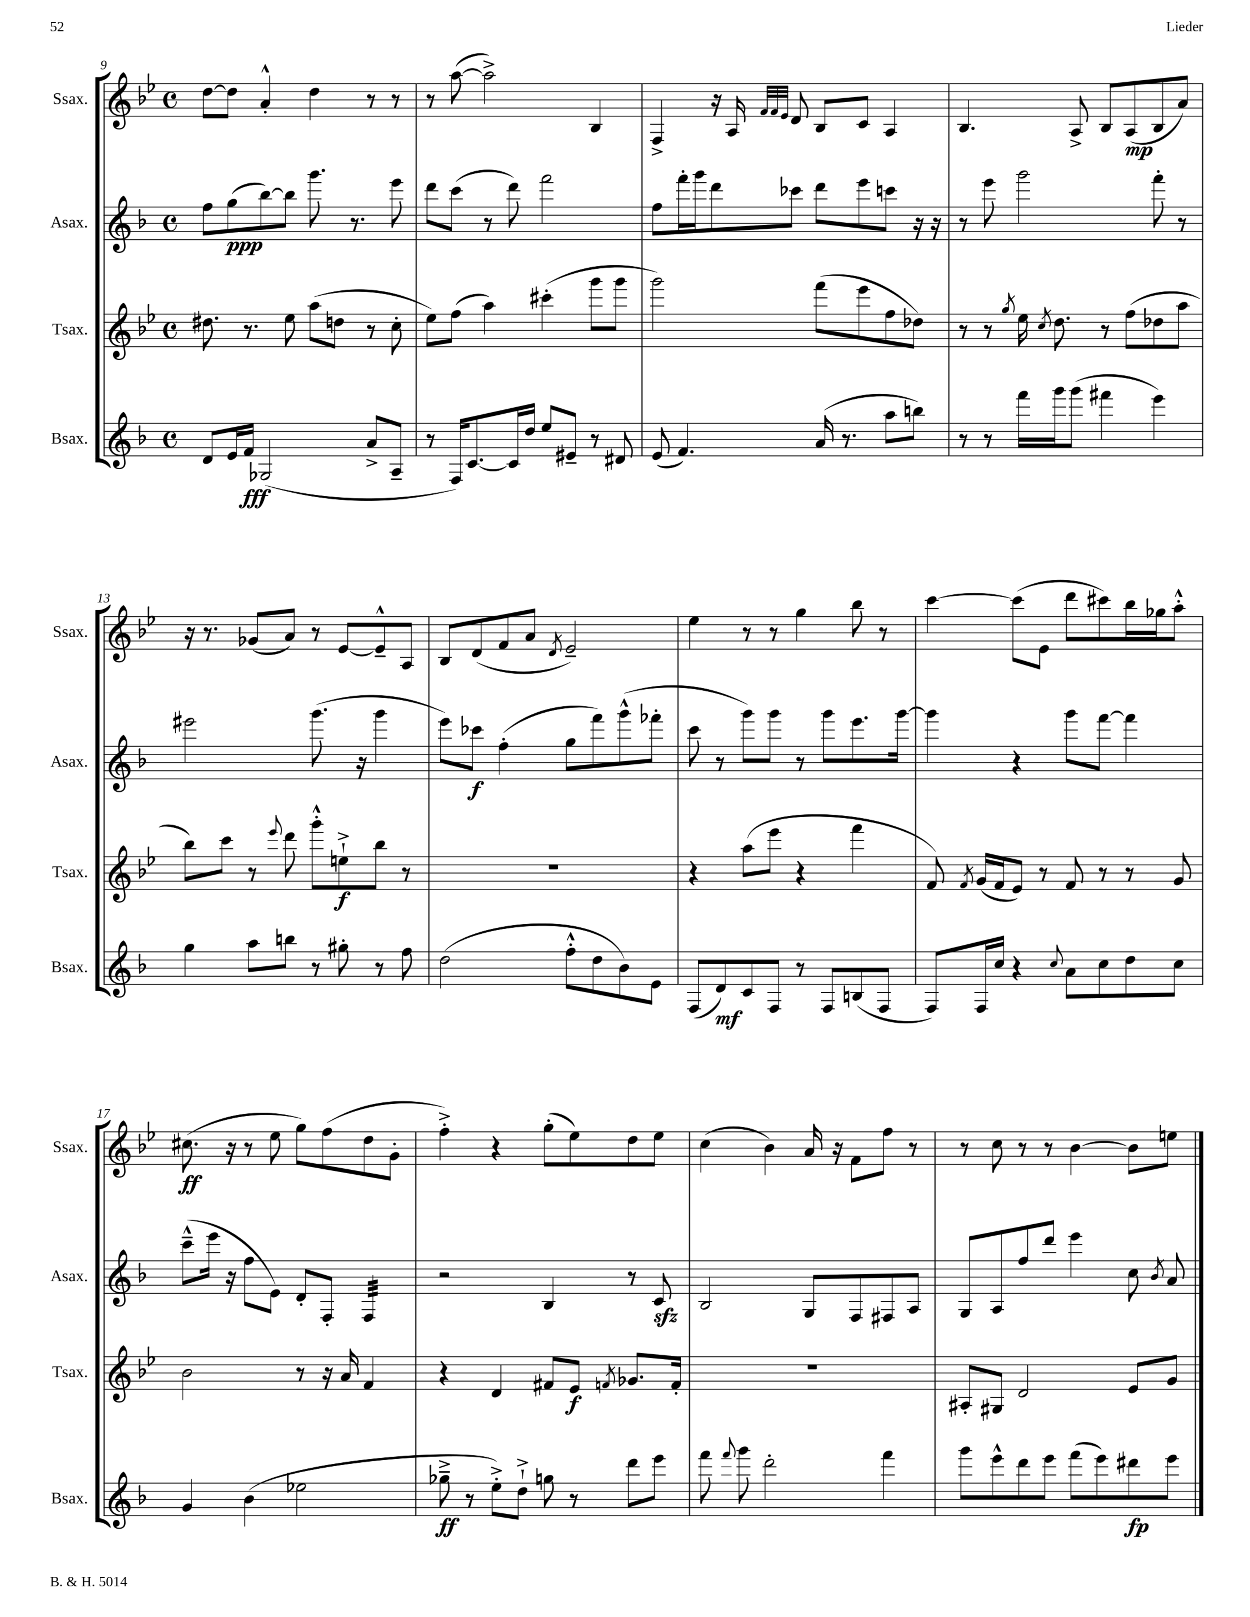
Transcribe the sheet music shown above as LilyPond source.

<<
\new StaffGroup <<
\new Staff = "s0" \with { instrumentName = "Ssax." shortInstrumentName = "Ssax." } {
    \clef treble \key bes \major \defaultTimeSignature \time 4/4
    \autoBeamOff d''8[~ d''8] a'4-.-^ d''4 r8 r8 |
    r8 a''8~( a''2->) bes4 |
    f4-> r16 a16 \grace { f'32[ f'32 ees'32] } d'8 bes8[ c'8] a4 |
    bes4. a8-> bes8[ a8\mp( bes8 a'8]) |
    r16 r8. ges'8[( a'8]) r8 ees'8[~ ees'8---^ a8] |
    bes8[ d'8( f'8 a'8] \acciaccatura { d'8 } ees'2--) |
    ees''4 r8 r8 g''4 bes''8 r8 |
    c'''4~ c'''8[( ees'8] d'''8[ cis'''8) bes''16 ges''16 a''8]-.-^ |
    cis''8.\ff( r16 r8 ees''8 g''8[) f''8( d''8 g'8]-. |
    f''4-.->) r4 g''8[-.( ees''8) d''8 ees''8] |
    c''4( bes'4) a'16 r16 f'8[ f''8] r8 |
    r8 c''8 r8 r8 bes'4~ bes'8[ e''8] \bar "|." |
}
\new Staff = "s1" \with { instrumentName = "Asax." shortInstrumentName = "Asax." } {
    \clef treble \key f \major \defaultTimeSignature \time 4/4
    \autoBeamOff f''8[ g''8\ppp( bes''8~) bes''8] g'''8. r8. e'''8 |
    d'''8[ c'''8]( r8 d'''8) f'''2 |
    f''8[ f'''16-. g'''16 d'''8 ces'''8] d'''8[ e'''8 c'''8] r16 r16 |
    r8 e'''8 g'''2 f'''8-. r8 |
    eis'''2 g'''8.( r16 g'''4 |
    e'''8[) ces'''8]\f f''4-.( g''8[ f'''8) g'''8-^( fes'''8]-. |
    c'''8 r8 g'''8[) g'''8] r8 g'''8[ e'''8. g'''16]~ |
    g'''4 r4 g'''8[ f'''8]~ f'''4 |
    c'''8[---^( e'''16] r16 f''8[ e'8]) d'8[-. f8]-. f4:32 |
    r2 bes4 r8 c'8\sfz |
    bes2 g8[ f8 fis8 a8] |
    g8[ a8 f''8 d'''8] e'''4 c''8 \acciaccatura { bes'8 } a'8 \bar "|." |
}
\new Staff = "s2" \with { instrumentName = "Tsax." shortInstrumentName = "Tsax." } {
    \clef treble \key bes \major \defaultTimeSignature \time 4/4
    \autoBeamOff dis''8. r8. ees''8 a''8[( d''8] r8 c''8-. |
    ees''8[) f''8]( a''4) cis'''4-.( g'''8[ g'''8] |
    g'''2) f'''8[( ees'''8 f''8 des''8]) |
    r8 r8 \acciaccatura { g''8 } ees''16 \acciaccatura { c''8 } d''8. r8 f''8[( des''8 a''8] |
    bes''8[) c'''8] r8 \appoggiatura { ees'''8 } d'''8 g'''8[-.-^ e''8-!->\f bes''8] r8 |
    R1 |
    r4 a''8[( ees'''8] r4 f'''4 |
    f'8) \acciaccatura { f'8 } g'16[( f'16 ees'8]) r8 f'8 r8 r8 g'8 |
    bes'2 r8 r16 a'16 f'4 |
    r4 d'4 fis'8[ ees'8]\f \acciaccatura { f'8 } ges'8.[ f'16]-. |
    R1 |
    ais8[-. gis8] d'2 ees'8[ g'8] \bar "|." |
}
\new Staff = "s3" \with { instrumentName = "Bsax." shortInstrumentName = "Bsax." } {
    \clef treble \key f \major \defaultTimeSignature \time 4/4
    \autoBeamOff d'8[ e'16 f'16]\fff ges2( a'8[-> a8]-- |
    r8 f16[) c'8.~ c'16 d''16] e''8[ eis'8]-- r8 dis'8 |
    e'8( f'4.) a'16( r8. a''8[ b''8]) |
    r8 r8 f'''16[ g'''16 g'''8]( fis'''4 e'''4) |
    g''4 a''8[ b''8] r8 gis''8-. r8 f''8 |
    d''2( f''8[-.-^ d''8 bes'8) e'8] |
    f8[( d'8\mf) c'8 f8] r8 f8[ b8( f8] |
    f8[) f16 c''16] r4 \appoggiatura { c''8 } a'8[ c''8 d''8 c''8] |
    g'4 bes'4( ees''2 |
    ges''8--->\ff r8 e''8[-.->) d''8]-!-> g''8 r8 d'''8[ e'''8] |
    f'''8 \appoggiatura { f'''8 } g'''8 d'''2-. f'''4 |
    g'''8[ e'''8-^ d'''8 e'''8] f'''8[( e'''8) dis'''8\fp e'''8] \bar "|." |
}
>>
>>
\layout { \context { \Score currentBarNumber = #9 } }
